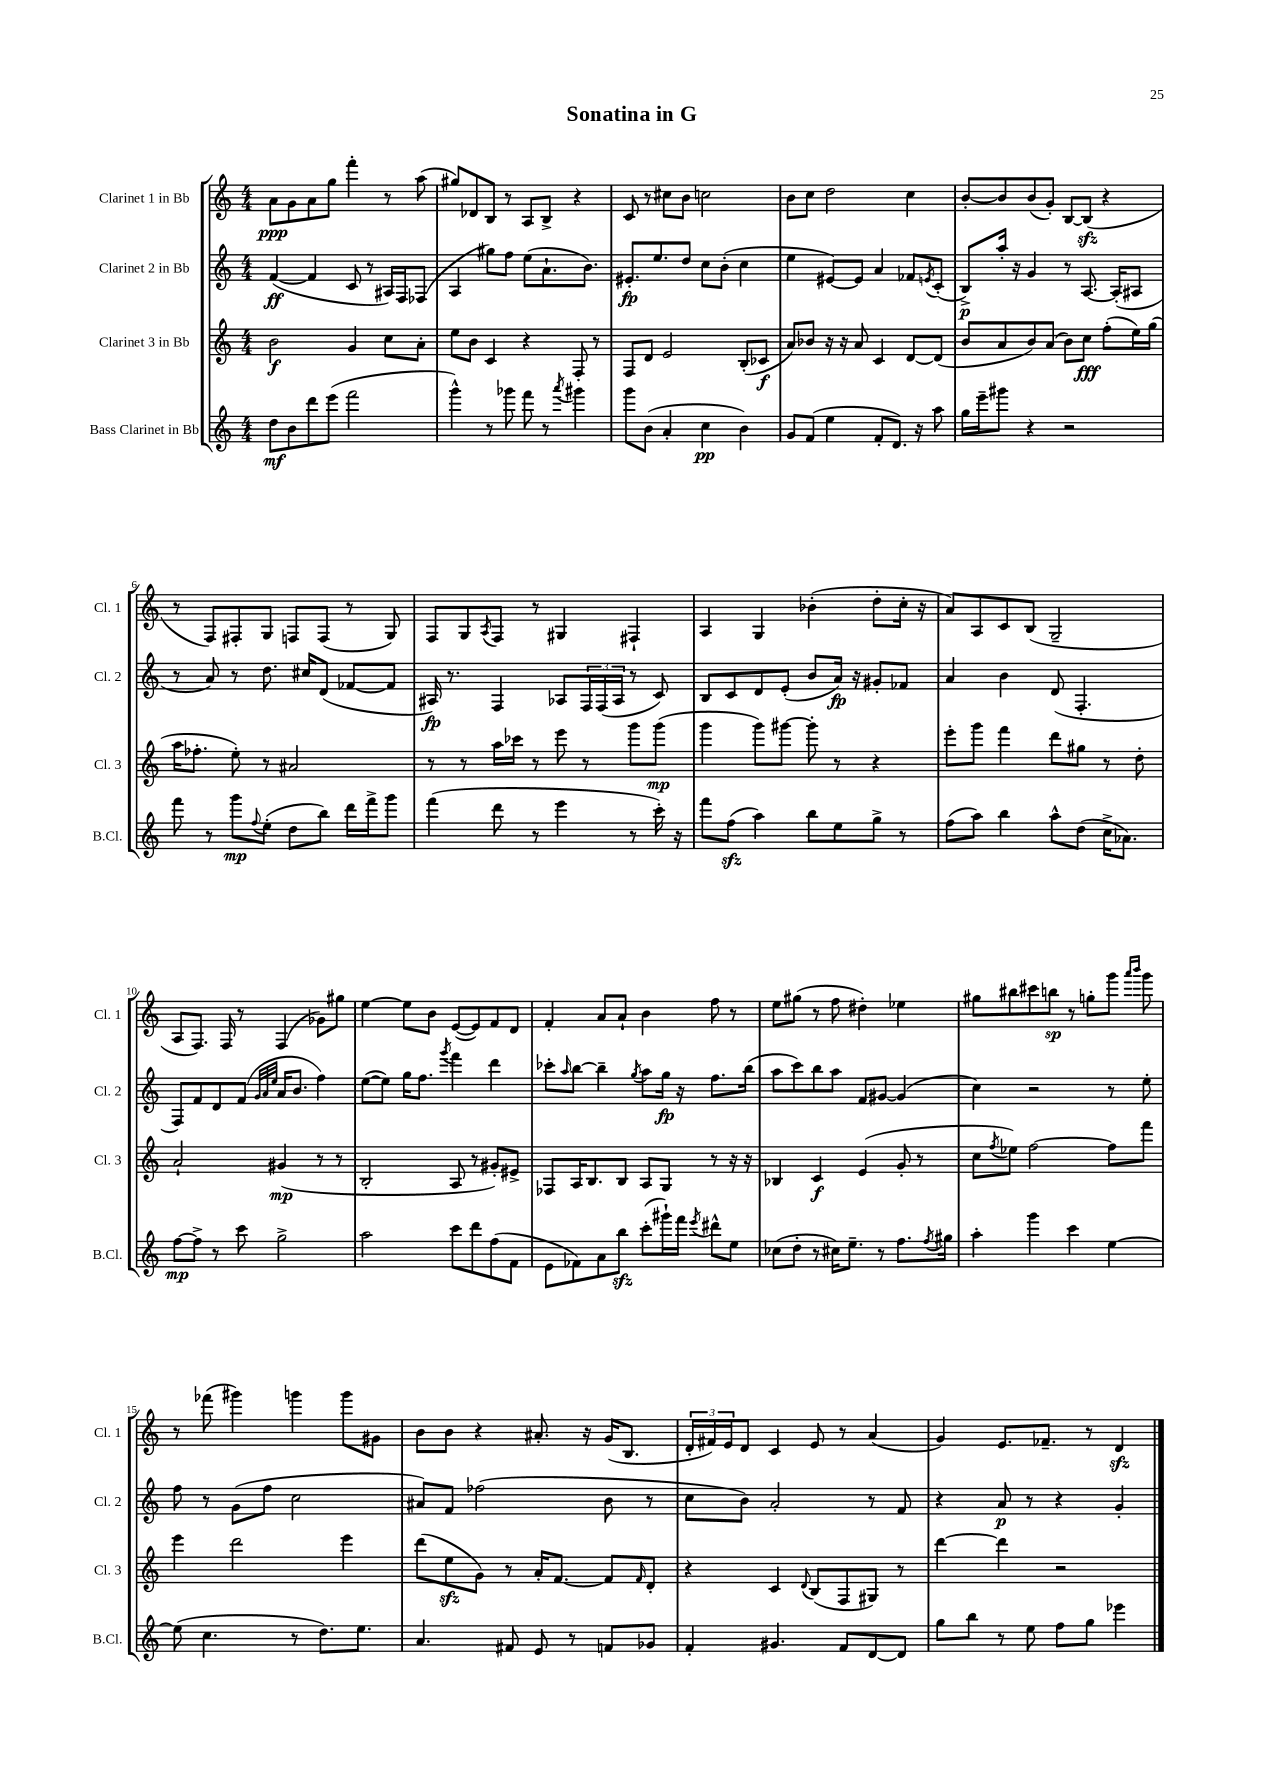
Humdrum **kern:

**kern	**dynam	**kern	**dynam	**kern	**dynam	**kern	**dynam
*part4	*part4	*part3	*part3	*part2	*part2	*part1	*part1
*staff4	*staff4	*staff3	*staff3	*staff2	*staff2	*staff1	*staff1
*I"Bass Clarinet in Bb	*	*I"Clarinet 3 in Bb	*	*I"Clarinet 2 in Bb	*	*I"Clarinet 1 in Bb	*
*I'B.Cl.	*	*I'Cl. 3	*	*I'Cl. 2	*	*I'Cl. 1	*
*clefG2	*	*clefG2	*	*clefG2	*	*clefG2	*
*k[]	*	*k[]	*	*k[]	*	*k[]	*
*M4/4	*	*M4/4	*	*M4/4	*	*M4/4	*
=1	=1	=1	=1	=1	=1	=1	=1
8dd\L	mf	2b\	f	([4f/	ff	8a\L	ppp
8b\	.	.	.	.	.	8g\	.
8ddd\	.	.	.	4f/]	.	8a\	.
(8eee\J	.	.	.	.	.	8gg\J	.
2fff\	.	4g/	.	8c/	.	4fff'\	.
.	.	.	.	8r	.	.	.
.	.	8cc\L	.	16A#X/LL)	.	8r	.
.	.	.	.	16F/J	.	.	.
.	.	8a'\J	.	(8F-X/J	.	(8aa\	.
=2	=2	=2	=2	=2	=2	=2	=2
4ggg^^\)	.	8ee\L	.	4A/	.	8gg#X/L)	.
.	.	8b\J	.	.	.	8d-X/	.
8r	.	4c/	.	8gg#X\L)	.	8B/J	.
8ggg-X\	.	.	.	8ff\J	.	8r	.
8fff\	.	4r	.	(8ee\L	.	8A/L	.
8r	.	.	.	8.a`\	.	8B^/J	.
8qaaa/	.	.	.	.	.	.	.
4ggg#X\	.	8F'/	.	.	.	4r	.
.	.	.	.	8.b\J)	.	.	.
.	.	8r	.	.	.	.	.
=3	=3	=3	=3	=3	=3	=3	=3
8ggg\L	.	8F/L	.	8.e#X'/L	fp	8c/	.
(8b\J	.	8d/J	.	.	.	8r	.
.	.	.	.	8.ee/	.	.	.
4a'/	.	2e/	.	.	.	8cc#X\L	.
.	.	.	.	8dd/J	.	8b\J	.
4cc\	pp	.	.	8cc\L	.	2ccn\	.
.	.	.	.	(8b'\J	.	.	.
4b\)	.	(8B'/L	.	4cc\	.	.	.
.	.	8c-X/J	f	.	.	.	.
=4	=4	=4	=4	=4	=4	=4	=4
8g/L	.	8a/L)	.	4ee\	.	8b\L	.
(8f/J	.	8b-X/J	.	.	.	8cc\J	.
4ee\	.	16r	.	[8e#X/L)	.	2dd\	.
.	.	16r	.	.	.	.	.
.	.	8a/	.	8e#/J]	.	.	.
8f'/L	.	4c/	.	4a/	.	.	.
8.d/J)	.	.	.	.	.	.	.
.	.	[8d/L	.	8f-X/L	.	4cc\	.
16r	.	.	.	.	.	.	.
.	.	.	.	8qen/	.	.	.
8aa\	.	(8d/J]	.	(8c'/J	.	.	.
=5	=5	=5	=5	=5	=5	=5	=5
16gg\LL	.	8b/L	.	8B^/L)	p	[8b'/L	.
16eee~\J	.	.	.	.	.	.	.
8ggg#X\J	.	8a/	.	16aa'/Jk	.	8b/]	.
.	.	.	.	16r	.	.	.
4r	.	8b/)	.	4g/	.	(8b/	.
.	.	(8a/J	.	.	.	8g'/J)	.
2r	.	8b\L)	.	8r	.	[8B/L	.
.	.	8cc\J	fff	[8.A/	.	(8Bzz/J]	.
.	.	(8ff'\L	.	.	.	4r	.
.	.	.	.	(16A'/KL]	.	.	.
.	.	16ee\L)	.	8A#X/J	.	.	.
.	.	(16gg\JJ	.	.	.	.	.
!!LO:LB:g=z
=6	=6	=6	=6	=6	=6	=6	=6
8fff\	.	16aa\KL	.	8r	.	8r	.
.	.	8.ff-X'\J	.	.	.	.	.
8r	.	.	.	8a/)	.	8F/L)	.
8ggg\L	mp	8ee'\)	.	8r	.	8F#X'/	.
8qqff/	.	.	.	.	.	.	.
(8ee'\J	.	8r	.	8.dd\	.	8G/J	.
8dd\L	.	2a#X/	.	.	.	8Fn/L	.
.	.	.	.	16cc#X/KL	.	.	.
8bb\J)	.	.	.	(8d/J	.	(8F/J	.
16ddd\LL	.	.	.	[8f-X/L	.	8r	.
16fff^\J	.	.	.	.	.	.	.
8ggg\J	.	.	.	8f-/J]	.	8G/)	.
=7	=7	=7	=7	=7	=7	=7	=7
(4fff\	.	8r	.	16A#X/)	fp	8F/L	.
.	.	.	.	8.r	.	.	.
.	.	8r	.	.	.	8G/	.
.	.	.	.	.	.	8qA/	.
8ddd\	.	16aa\LL	.	4F/	.	8F/J	.
.	.	16ccc-X\JJ	.	.	.	.	.
8r	.	8r	.	.	.	8r	.
4eee\	.	8eee\	.	8A-X/L	.	4G#X/	.
.	.	8r	.	24F/L	.	.	.
.	.	.	.	(24F/	.	.	.
.	.	.	.	24A-/JJ	.	.	.
8r	.	8ggg\L	.	8r	.	4F#X`/	.
16ccc'\)	.	(8ggg\J	mp	8c/)	.	.	.
16r	.	.	.	.	.	.	.
=8	=8	=8	=8	=8	=8	=8	=8
8fff\L	.	4ggg\	.	8B/L	.	4A/	.
(8ffzz\J	.	.	.	8c/	.	.	.
4aa\)	.	8ggg\L)	.	8d/	.	4G/	.
.	.	[8ggg#X\J	.	(8e'/J	.	.	.
8bb\L	.	8ggg#'\]	.	8b/L	.	(4b-X'\	.
8ee\	.	8r	.	16a/Jk)	fp	.	.
.	.	.	.	16r	.	.	.
8gg^\J	.	4r	.	8g#X'/L	.	8dd'\L	.
8r	.	.	.	8f-X/J	.	16cc'\Jk	.
.	.	.	.	.	.	16r	.
=9	=9	=9	=9	=9	=9	=9	=9
(8ff\L	.	8eee'\L	.	4a/	.	8a/L)	.
8aa\J)	.	8ggg\J	.	.	.	8A/	.
4bb\	.	4fff\	.	4b\	.	8c/	.
.	.	.	.	.	.	(8B/J	.
8aa^^\L	.	8ddd\L	.	(8d/	.	2G~/	.
(8dd\J	.	8gg#X\J	.	4.F'/	.	.	.
16cc^\KL	.	8r	.	.	.	.	.
8.a-X\J)	.	.	.	.	.	.	.
.	.	8dd'\	.	.	.	.	.
!!LO:LB:g=z
=10	=10	=10	=10	=10	=10	=10	=10
[8ff\L	mp	2a`/	.	8F/L)	.	8A/L	.
8ff^\J]	.	.	.	8f/	.	8.F/J)	.
8r	.	.	.	8d/	.	.	.
.	.	.	.	.	.	16F/	.
8ccc\	.	.	.	(8f/J	.	8r	.
.	.	.	.	32qqg/LLL	.	.	.
.	.	.	.	32qqa/	.	.	.
.	.	.	.	32qqee/JJJ	.	.	.
2gg^\	.	(4g#X/	mp	16a/KL	.	(4F/	.
.	.	.	.	8.b/J	.	.	.
.	.	8r	.	4ff\)	.	8g-X\L)	.
.	.	8r	.	.	.	8gg#X\J	.
=11	=11	=11	=11	=11	=11	=11	=11
2aa\	.	2B'/	.	([8ee\L	.	[4ee\	.
.	.	.	.	8ee\J])	.	.	.
.	.	.	.	16gg\KL	.	8ee\L]	.
.	.	.	.	8.ff\J	.	.	.
.	.	.	.	.	.	8b\J	.
.	.	.	.	8qggg/	.	.	.
8ccc\L	.	8A/	.	4fff\	.	([8e/L	.
8ddd\	.	8r	.	.	.	8e/])	.
(8ff\	.	8g#X'/L)	.	4ddd\	.	8f/	.
8f\J	.	8e#X^/J	.	.	.	8d/J	.
=12	=12	=12	=12	=12	=12	=12	=12
8e\L	.	8F-X/L	.	8ccc-X'\L	.	4f'/	.
.	.	.	.	16qqaa/	.	.	.
8f-X\)	.	16A/K	.	[8bb\J	.	.	.
.	.	8.B/	.	.	.	.	.
8a\	.	.	.	4bb~\]	.	8a/L	.
8bbzz\J	.	8B/J	.	.	.	8a`/J	.
.	.	.	.	8qgg/	.	.	.
(8ccc'\L	.	8A/L	.	8aa\L	.	4b\	.
16ggg#X`\L)	.	8G/J	.	16gg\Jk	fp	.	.
16fff\JJ	.	.	.	16r	.	.	.
8qeee/	.	.	.	.	.	.	.
8ddd#X^^\L	.	8r	.	8.ff\L	.	8ff\	.
8ee\J	.	16r	.	.	.	8r	.
.	.	16r	.	(16bb\Jk	.	.	.
=13	=13	=13	=13	=13	=13	=13	=13
(8cc-X\L	.	4B-X/	.	8aa\L	.	8ee\L	.
8dd'\J	.	.	.	8ccc\)	.	(8gg#X\J	.
8r	.	4c/	f	8bb\	.	8r	.
16cc#X\KL)	.	.	.	8aa\J	.	8ff\	.
8.ee~\J	.	.	.	.	.	.	.
.	.	(4e/	.	8f/L	.	4dd#X'\)	.
8r	.	.	.	[8g#X/J	.	.	.
8.ff\L	.	8g'/	.	(4g#/]	.	4ee-X\	.
.	.	8r	.	.	.	.	.
8qff/	.	.	.	.	.	.	.
16gg#X\Jk	.	.	.	.	.	.	.
=14	=14	=14	=14	=14	=14	=14	=14
4aa'\	.	8cc\L	.	4cc\)	.	8gg#X\L	.
.	.	8qff/	.	.	.	.	.
.	.	8ee-X\J)	.	.	.	8bb#X\	.
4ggg\	.	[2ff\	.	2r	.	8ccc#X\	.
.	.	.	.	.	.	8bbn\J	sp
4ccc\	.	.	.	.	.	8r	.
.	.	.	.	.	.	8ggn'\L	.
[4ee\	.	8ff\L]	.	8r	.	8ggg\J	.
.	.	.	.	.	.	16qqaaa/LL	.
.	.	.	.	.	.	16qqbbb/JJ	.
.	.	8fff\J	.	8ee'\	.	8ggg\	.
!!LO:LB:g=z
=15	=15	=15	=15	=15	=15	=15	=15
(8ee\]	.	4eee\	.	8ff\	.	8r	.
4.cc\	.	.	.	8r	.	(8fff-X\	.
.	.	2ddd\	.	(8g\L	.	4ggg#X\)	.
.	.	.	.	8ff\J	.	.	.
8r	.	.	.	2cc\	.	4gggn\	.
8.dd\L)	.	.	.	.	.	.	.
.	.	4eee\	.	.	.	8ggg\L	.
8.ee\J	.	.	.	.	.	.	.
.	.	.	.	.	.	8g#X\J	.
=16	=16	=16	=16	=16	=16	=16	=16
4.a/	.	(8ddd\L	.	8a#X/L)	.	8b\L	.
.	.	8eezz\	.	8f/J	.	8b\J	.
.	.	8g\J)	.	(2ff-X\	.	4r	.
8f#X/	.	8r	.	.	.	.	.
8e/	.	16a'/KL	.	.	.	8.a#X'/	.
.	.	[8.f/J	.	.	.	.	.
8r	.	.	.	.	.	.	.
.	.	.	.	.	.	16r	.
8fn/L	.	8f/L]	.	8b\	.	(16g/KL	.
.	.	.	.	.	.	8.B/J	.
.	.	16qqf/	.	.	.	.	.
8g-X/J	.	8d'/J	.	8r	.	.	.
=17	=17	=17	=17	=17	=17	=17	=17
4f'/	.	4r	.	8cc\L	.	24d'/LL	.
.	.	.	.	.	.	24f#X/)	.
.	.	.	.	.	.	24e/J	.
.	.	.	.	8b\J)	.	8d/J	.
4.g#X/	.	4c/	.	2a'/	.	4c/	.
.	.	8qqd/	.	.	.	.	.
.	.	(8B/L	.	.	.	8e/	.
8f/L	.	8F/	.	.	.	8r	.
[8d/	.	8G#X/J)	.	8r	.	(4a/	.
8d/J]	.	8r	.	8f/	.	.	.
=18	=18	=18	=18	=18	=18	=18	=18
8gg\L	.	[4ddd\	.	4r	.	4g/)	.
8bb\J	.	.	.	.	.	.	.
8r	.	4ddd\]	.	8a/	p	8.e/L	.
8ee\	.	.	.	8r	.	.	.
.	.	.	.	.	.	8.f-X~/J	.
8ff\L	.	2r	.	4r	.	.	.
8gg\J	.	.	.	.	.	8r	.
4eee-X\	.	.	.	4g'/	.	4dzz/	.
==	==	==	==	==	==	==	==
*-	*-	*-	*-	*-	*-	*-	*-
